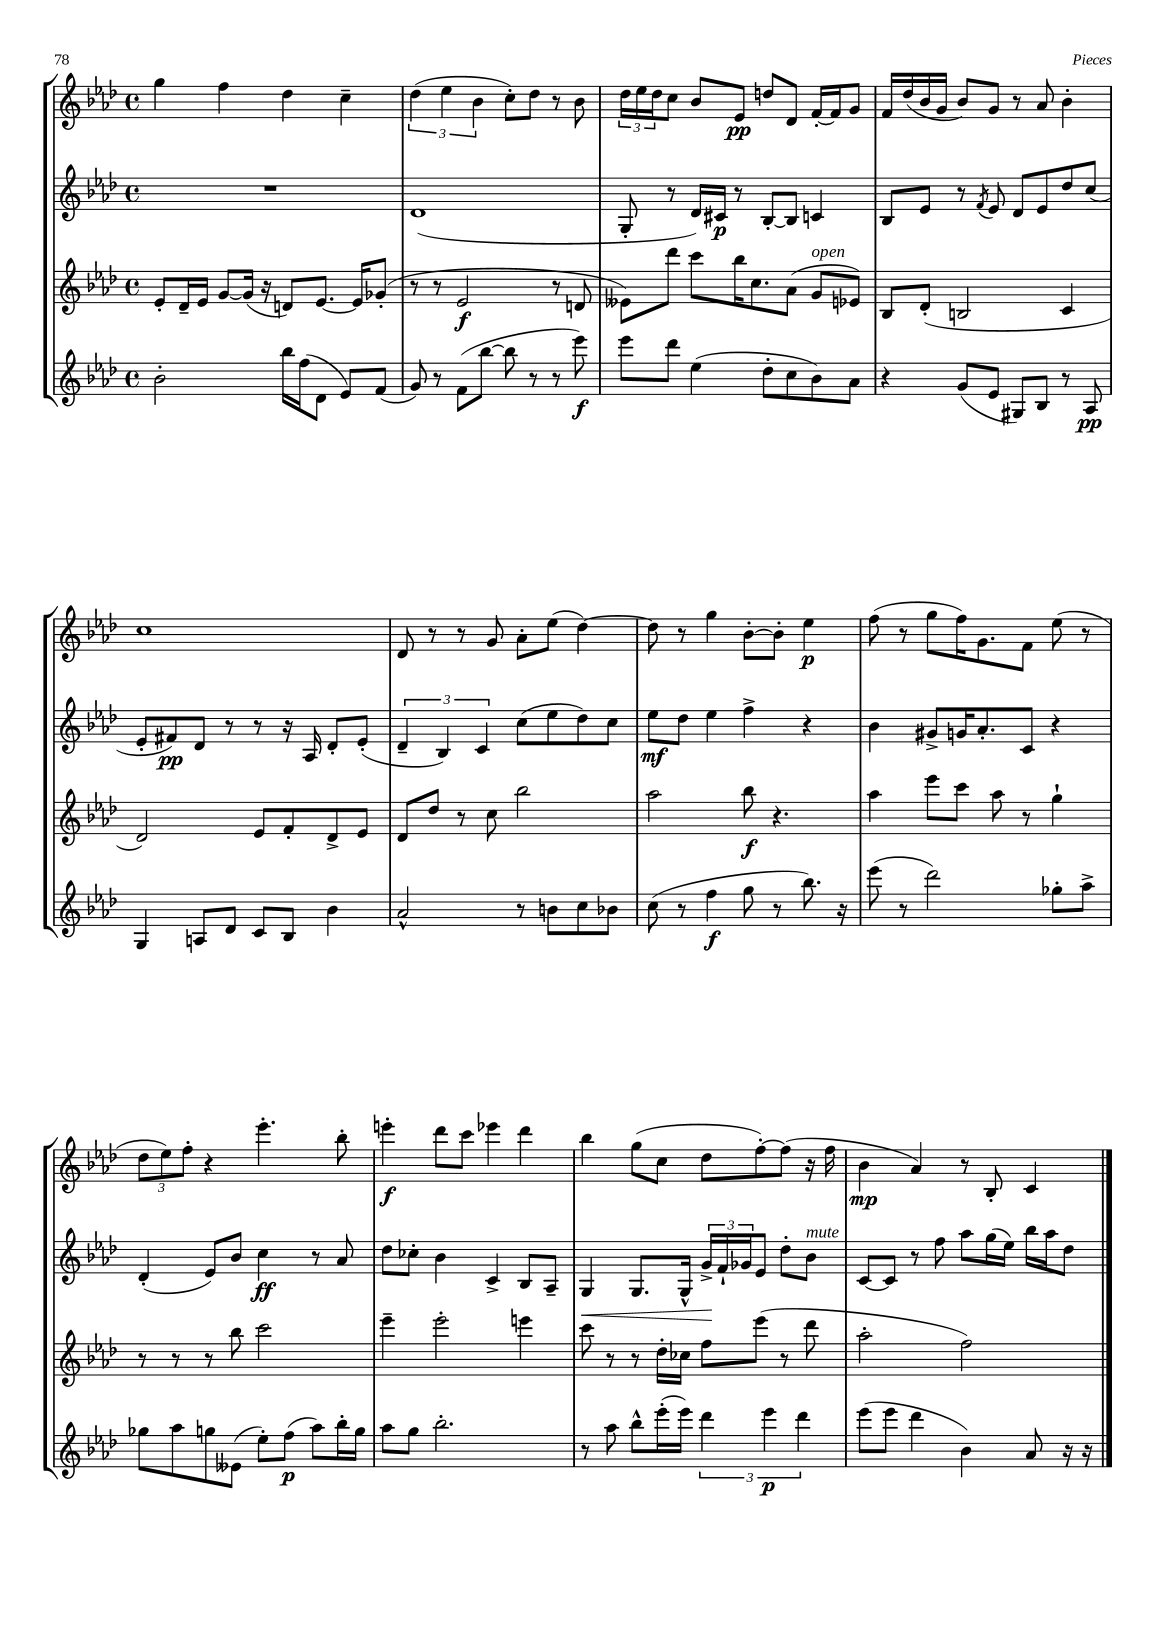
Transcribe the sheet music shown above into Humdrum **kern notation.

**kern	**dynam	**kern	**dynam	**kern	**dynam	**kern	**dynam
*part4	*part4	*part3	*part3	*part2	*part2	*part1	*part1
*staff4	*staff4	*staff3	*staff3	*staff2	*staff2	*staff1	*staff1
*clefG2	*	*clefG2	*	*clefG2	*	*clefG2	*
*k[b-e-a-d-]	*	*k[b-e-a-d-]	*	*k[b-e-a-d-]	*	*k[b-e-a-d-]	*
*M4/4	*	*M4/4	*	*M4/4	*	*M4/4	*
*met(c)	*	*met(c)	*	*met(c)	*	*met(c)	*
=115	=115	=115	=115	=115	=115	=115	=115
2b-'\	.	8e-'/L	.	1r	.	4gg\	.
.	.	16d-~/L	.	.	.	.	.
.	.	16e-/JJ	.	.	.	.	.
.	.	[8g/L	.	.	.	4ff\	.
.	.	(16g/Jk]	.	.	.	.	.
.	.	16r	.	.	.	.	.
16bb-\LL	.	8dn/L)	.	.	.	4dd-\	.
(16ff\J	.	.	.	.	.	.	.
8d-\J	.	[8.e-/J	.	.	.	.	.
8e-/L)	.	.	.	.	.	4cc~\	.
.	.	16e-/KL]	.	.	.	.	.
(8f/J	.	(8g-X'/J	.	.	.	.	.
=116	=116	=116	=116	=116	=116	=116	=116
8g/)	.	8r	.	(1d-	.	(6dd-\	.
8r	.	8r	.	.	.	.	.
.	.	.	.	.	.	6ee-\	.
(8f\L	.	2e-/	f	.	.	.	.
.	.	.	.	.	.	6b-\	.
[8bb-\J	.	.	.	.	.	.	.
8bb-\]	.	.	.	.	.	8cc'\L)	.
8r	.	.	.	.	.	8dd-\J	.
8r	.	8r	.	.	.	8r	.
8eee-\)	f	8dn/	.	.	.	8b-\	.
=117	=117	=117	=117	=117	=117	=117	=117
8eee-\L	.	8e--X\L)	.	8G'/	.	24dd-\LL	.
.	.	.	.	.	.	24ee-\	.
.	.	.	.	.	.	24dd-\J	.
8ddd-\J	.	8ddd-\J	.	8r	.	8cc\J	.
(4ee-\	.	8ccc\L	.	16d-/LL)	.	8b-/L	.
.	.	.	.	16c#X/JJ	p	.	.
.	.	16bb-\K	.	8r	.	8e-/J	pp
.	.	8.cc\	.	.	.	.	.
8dd-'\L	.	.	.	[8B-'/L	.	8ddn/L	.
8cc\	.	(8a-\J	.	8B-/J]	.	8d-/J	.
!	!	!LO:TX:a:i:t=open	!	!	!	!	!
8b-\)	.	8g/L	.	4cn/	.	[16f'/LL	.
.	.	.	.	.	.	16f/J]	.
8a-\J	.	8e-X/J)	.	.	.	8g/J	.
=118	=118	=118	=118	=118	=118	=118	=118
4r	.	8B-/L	.	8B-/L	.	16f/LL	.
.	.	.	.	.	.	(16dd-/	.
.	.	(8d-'/J	.	8e-/J	.	16b-/	.
.	.	.	.	.	.	16g/JJ	.
(8g/L	.	2Bn/	.	8r	.	8b-/L)	.
.	.	.	.	8qf/	.	.	.
8e-/J	.	.	.	8e-/	.	8g/J	.
8G#X/L)	.	.	.	8d-/L	.	8r	.
8B-/J	.	.	.	8e-/	.	8a-/	.
8r	.	4c/	.	8dd-/	.	4b-'\	.
8A-/	pp	.	.	(8cc/J	.	.	.
!!LO:LB:g=z
=119	=119	=119	=119	=119	=119	=119	=119
4G/	.	2d-/)	.	8e-'/L	.	1cc	.
.	.	.	.	8f#X/)	pp	.	.
8An/L	.	.	.	8d-/J	.	.	.
8d-/J	.	.	.	8r	.	.	.
8c/L	.	8e-/L	.	8r	.	.	.
8B-/J	.	8f'/	.	16r	.	.	.
.	.	.	.	16A-/	.	.	.
4b-\	.	8d-^/	.	8d-'/L	.	.	.
.	.	8e-/J	.	(8e-'/J	.	.	.
=120	=120	=120	=120	=120	=120	=120	=120
2a-^^/	.	8d-/L	.	6d-~/	.	8d-/	.
.	.	8dd-/J	.	.	.	8r	.
.	.	.	.	6B-/)	.	.	.
.	.	8r	.	.	.	8r	.
.	.	.	.	6c/	.	.	.
.	.	8cc\	.	.	.	8g/	.
8r	.	2bb-\	.	(8cc\L	.	8a-'\L	.
8bn\L	.	.	.	8ee-\	.	(8ee-\J	.
8cc\	.	.	.	8dd-\)	.	[4dd-\)	.
8b-X\J	.	.	.	8cc\J	.	.	.
=121	=121	=121	=121	=121	=121	=121	=121
(8cc\	.	2aa-\	.	8ee-\L	mf	8dd-\]	.
8r	.	.	.	8dd-\J	.	8r	.
4ff\	f	.	.	4ee-\	.	4gg\	.
8gg\	.	8bb-\	f	4ff^\	.	[8b-'\L	.
8r	.	4.r	.	.	.	8b-'\J]	.
8.bb-\)	.	.	.	4r	.	4ee-\	p
16r	.	.	.	.	.	.	.
=122	=122	=122	=122	=122	=122	=122	=122
(8eee-\	.	4aa-\	.	4b-\	.	(8ff\	.
8r	.	.	.	.	.	8r	.
2ddd-\)	.	8eee-\L	.	8g#X^/L	.	8gg\L	.
.	.	8ccc\J	.	16gn/K	.	16ff\K)	.
.	.	.	.	8.a-'/	.	8.g\	.
.	.	8aa-\	.	.	.	.	.
.	.	8r	.	8c/J	.	8f\J	.
8gg-X'\L	.	4gg`\	.	4r	.	(8ee-\	.
8aa-^\J	.	.	.	.	.	8r	.
!!LO:LB:g=z
=123	=123	=123	=123	=123	=123	=123	=123
8gg-X\L	.	8r	.	(4d-'/	.	12dd-\L	.
.	.	.	.	.	.	12ee-\)	.
8aa-\	.	8r	.	.	.	.	.
.	.	.	.	.	.	12ff'\J	.
8ggn\	.	8r	.	8e-/L)	.	4r	.
(8e--X\J	.	8bb-\	.	8b-/J	.	.	.
8ee-'\L)	.	2ccc\	.	4cc\	ff	4.eee-'\	.
(8ff\J	p	.	.	.	.	.	.
8aa-\L)	.	.	.	8r	.	.	.
16bb-'\L	.	.	.	8a-/	.	8bb-'\	.
16gg\JJ	.	.	.	.	.	.	.
=124	=124	=124	=124	=124	=124	=124	=124
8aa-\L	.	4eee-~\	.	8dd-\L	.	4eeen'\	f
8gg\J	.	.	.	8cc-X'\J	.	.	.
2.bb-'\	.	2eee-'\	.	4b-\	.	8ddd-\L	.
.	.	.	.	.	.	8ccc\J	.
.	.	.	.	4c^/	.	4eee-X\	.
.	.	4eeen\	.	8B-/L	.	4ddd-\	.
.	.	.	.	8A-~/J	.	.	.
=125	=125	=125	=125	=125	=125	=125	=125
!	!	!	!	!	!LO:HP:b	!	!
8r	.	8ccc\	.	4G/	<	4bb-\	.
8aa-\	.	8r	.	.	.	.	.
8bb-^^\L	.	8r	.	8.G/L	.	(8gg\L	.
(16eee-'\L	.	16dd-'\LL	.	.	.	8cc\J	.
16eee-\JJ)	.	16cc-X\JJ	.	16G^^/Jk	.	.	.
6ddd-\	.	8ff\L	.	24g^/LL	.	8dd-\L	.
.	.	.	.	24f`/	[	.	.
.	.	.	.	24g-X/J	.	.	.
.	.	(8eee-\J	.	8e-/J	.	[8ff'\)	.
6eee-\	p	.	.	.	.	.	.
.	.	8r	.	8dd-'\L	.	(8ff\J]	.
6ddd-\	.	.	.	.	.	.	.
!	!	!	!	!LO:TX:a:i:t=mute	!	!	!
.	.	8ddd-\	.	8b-\J	.	16r	.
.	.	.	.	.	.	16ff\	.
=126	=126	=126	=126	=126	=126	=126	=126
(8eee-\L	.	2aa-'\	.	[8c/L	.	4b-\	mp
8eee-\J	.	.	.	8c/J]	.	.	.
4ddd-\	.	.	.	8r	.	4a-/)	.
.	.	.	.	8ff\	.	.	.
4b-\)	.	2ff\)	.	8aa-\L	.	8r	.
.	.	.	.	(16gg\L	.	8B-'/	.
.	.	.	.	16ee-\JJ)	.	.	.
8a-/	.	.	.	16bb-\LL	.	4c/	.
.	.	.	.	16aa-\J	.	.	.
16r	.	.	.	8dd-\J	.	.	.
16r	.	.	.	.	.	.	.
==	==	==	==	==	==	==	==
*-	*-	*-	*-	*-	*-	*-	*-
